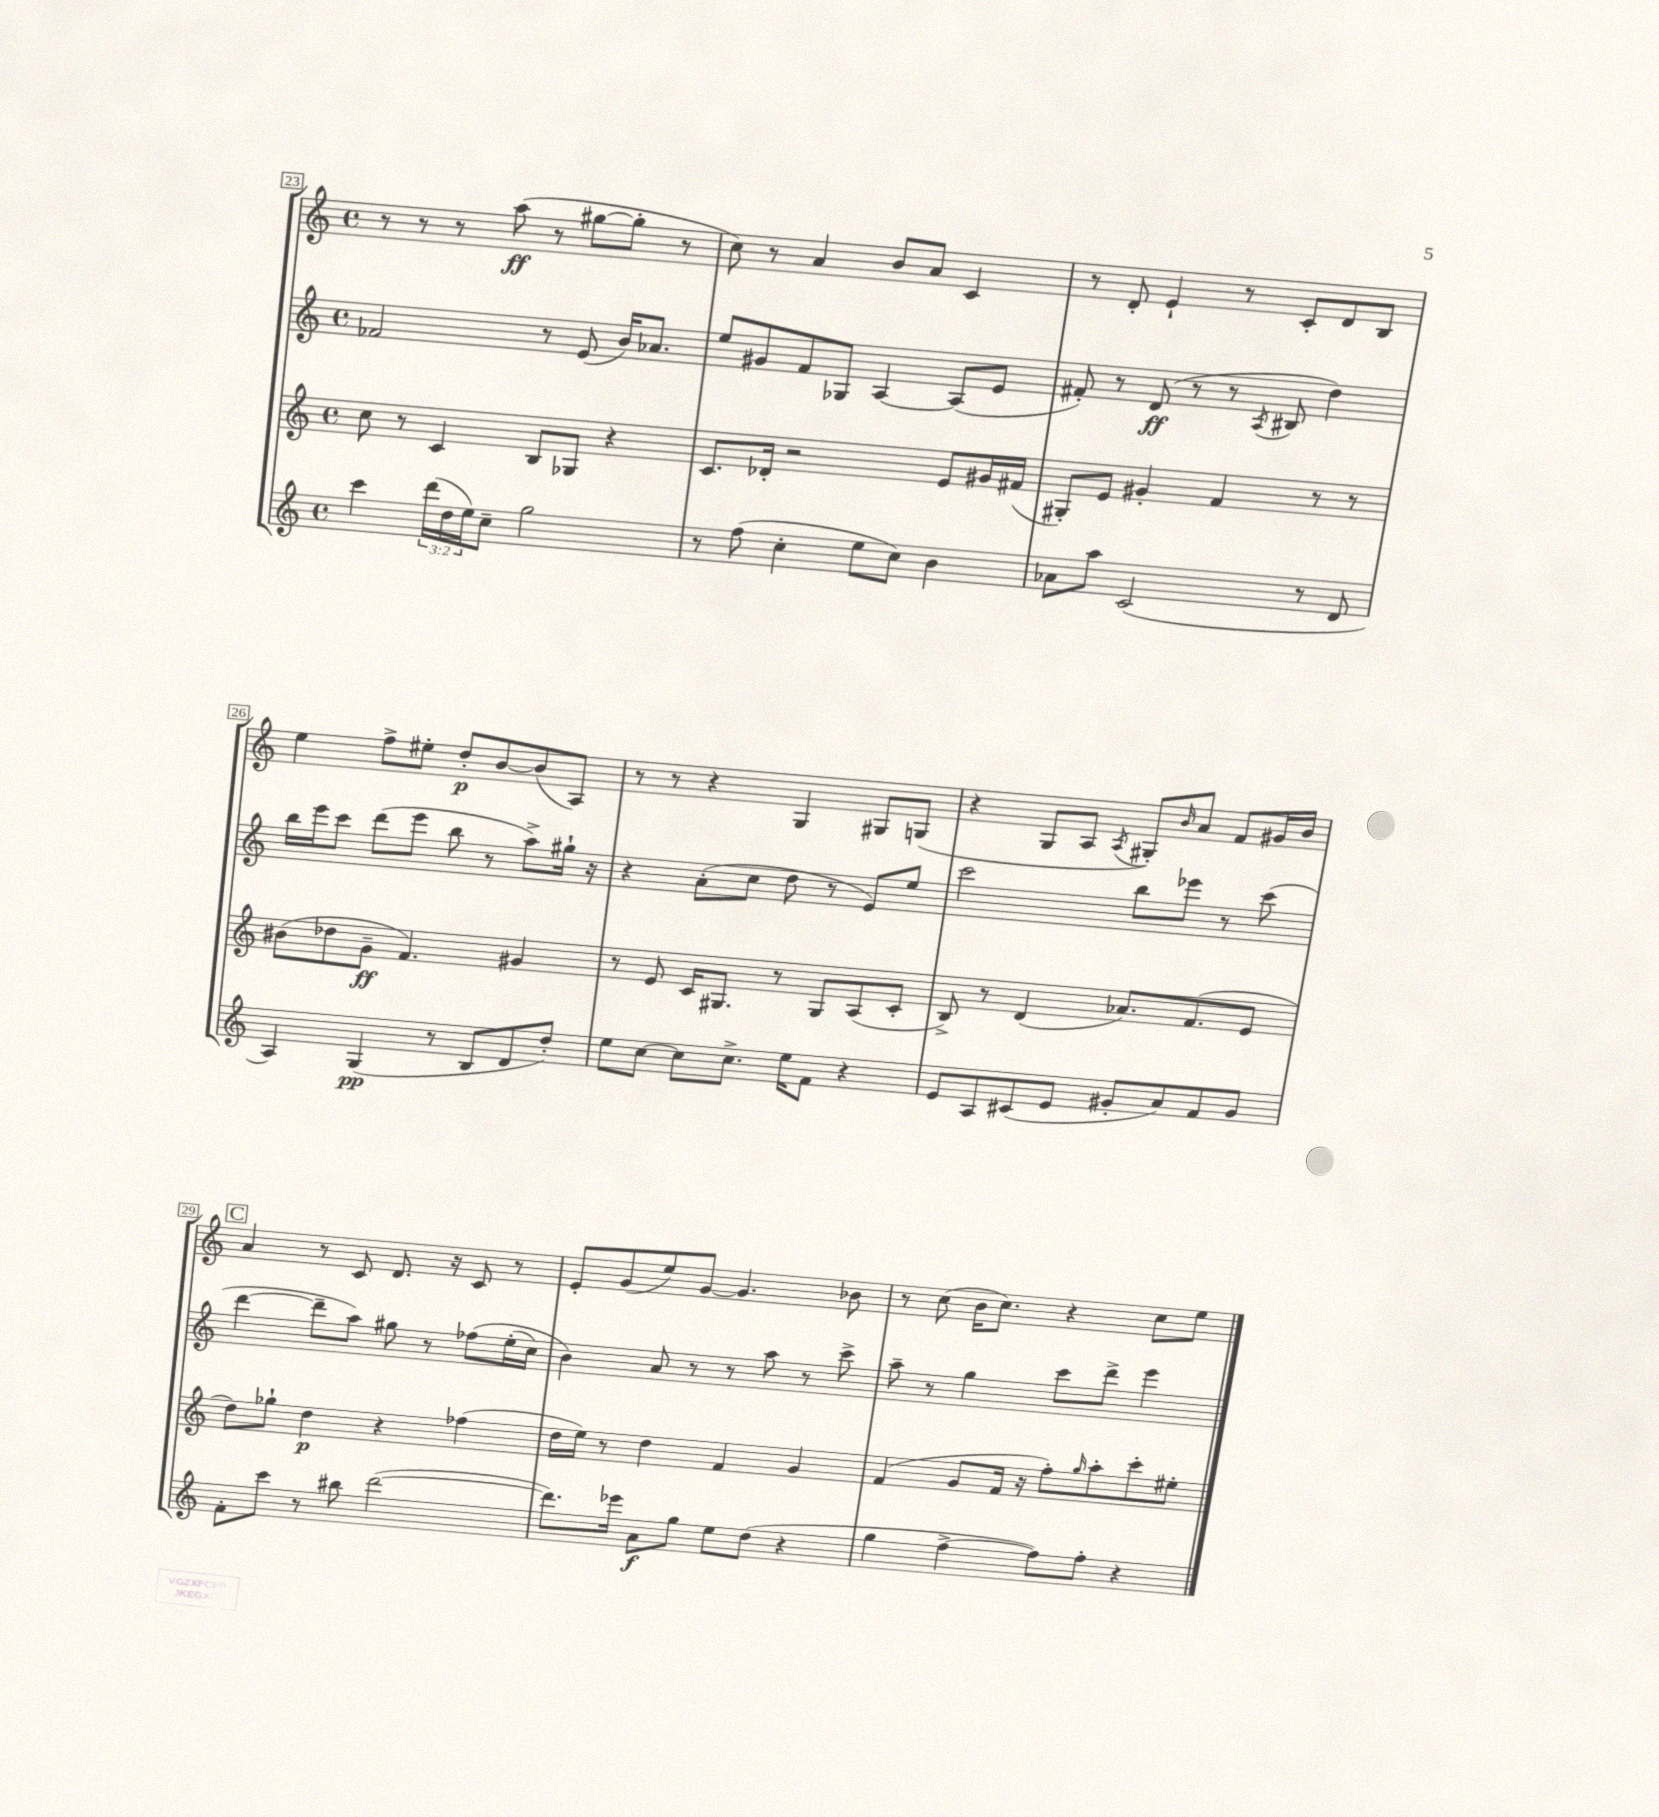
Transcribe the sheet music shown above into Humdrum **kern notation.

**kern	**dynam	**kern	**dynam	**kern	**dynam	**kern	**dynam
*part4	*part4	*part3	*part3	*part2	*part2	*part1	*part1
*staff4	*staff4	*staff3	*staff3	*staff2	*staff2	*staff1	*staff1
*clefG2	*	*clefG2	*	*clefG2	*	*clefG2	*
*k[]	*	*k[]	*	*k[]	*	*k[]	*
*M4/4	*	*M4/4	*	*M4/4	*	*M4/4	*
*met(c)	*	*met(c)	*	*met(c)	*	*met(c)	*
=23	=23	=23	=23	=23	=23	=23	=23
4ccc\	.	8cc\	.	2f-X/	.	8r	.
.	.	8r	.	.	.	8r	.
(24ddd\LL	.	4c/	.	.	.	8r	.
24dd\	.	.	.	.	.	.	.
24ee\J)	.	.	.	.	.	.	.
8cc~\J	.	.	.	.	.	(8aa\	ff
2gg\	.	8B/L	.	8r	.	8r	.
.	.	8G-X/J	.	(8e/	.	[8gg#X\L	.
.	.	4r	.	16b/KL)	.	8gg#'\J]	.
.	.	.	.	8.a-X/J	.	.	.
.	.	.	.	.	.	8r	.
=24	=24	=24	=24	=24	=24	=24	=24
8r	.	8.c/L	.	8ee/L	.	8cc\)	.
(8ff\	.	.	.	8g#X/	.	8r	.
.	.	16d-X'/Jk	.	.	.	.	.
4cc'\	.	2r	.	8f/	.	4a/	.
.	.	.	.	8G-X/J	.	.	.
8ee\L	.	.	.	[4A/	.	8b/L	.
8cc\J)	.	.	.	.	.	8a/J	.
4b\	.	8e/L	.	(8A/L]	.	4c/	.
.	.	16g#X/L	.	8e/J	.	.	.
.	.	(16f#X/JJ	.	.	.	.	.
=25	=25	=25	=25	=25	=25	=25	=25
8a-X\L	.	8G#X'/L)	.	8f#X'/)	.	8r	.
8aa\J	.	8e/J	.	8r	.	8d'/	.
(2c/	.	4g#X'/	.	(8d/	ff	4e`/	.
.	.	.	.	8r	.	.	.
.	.	4f/	.	8r	.	8r	.
.	.	.	.	8qA/	.	.	.
.	.	.	.	8B#X/	.	8c'/L	.
8r	.	8r	.	4dd\)	.	8d/	.
8d/	.	8r	.	.	.	8B/J	.
!!LO:LB:g=z
=26	=26	=26	=26	=26	=26	=26	=26
4A/)	.	(8b#X\L	.	16bb\LL	.	4ee\	.
.	.	.	.	16eee\J	.	.	.
.	.	8dd-X\	.	8ccc\J	.	.	.
(4G/	pp	8g~\J	ff	(8ddd\L	.	8ff^\L	.
.	.	4.f/)	.	8eee\J	.	8ee#X'\J	.
8r	.	.	.	8bb\	.	8dd'/L	p
8B/L	.	.	.	8r	.	[8b/	.
8d/	.	4g#X/	.	8aa^\L)	.	(8b/]	.
8dd'/J)	.	.	.	16gg#X`\Jk	.	8A/J)	.
.	.	.	.	16r	.	.	.
=27	=27	=27	=27	=27	=27	=27	=27
8ee\L	.	8r	.	4r	.	8r	.
[8cc\J	.	8e/	.	.	.	8r	.
8cc\L]	.	16c/KL	.	(8a'\L	.	4r	.
.	.	8.G#X/J	.	.	.	.	.
8.cc^\J	.	.	.	8cc\J	.	.	.
.	.	8r	.	8dd\	.	4G/	.
16ee\KL	.	.	.	.	.	.	.
8f\J	.	8G#/L	.	8r	.	.	.
4r	.	(8A/	.	8e/L)	.	8G#X/L	.
.	.	8c'/J	.	8ee/J	.	(8Gn/J	.
=28	=28	=28	=28	=28	=28	=28	=28
8e/L	.	8B^/)	.	2ccc\	.	4r	.
8A/	.	8r	.	.	.	.	.
(8c#X/	.	(4d/	.	.	.	8G/L	.
8e/J	.	.	.	.	.	8A/J	.
.	.	.	.	.	.	8qA/	.
8g#X'/L	.	8.a-X/L)	.	8bb\L	.	8G#X'/L)	.
.	.	.	.	.	.	16qqb/	.
8a/)	.	.	.	8eee-X\J	.	8a/J	.
.	.	(8.f/	.	.	.	.	.
8f/	.	.	.	8r	.	8f/L	.
8g#/J	.	8e/J	.	(8ccc\	.	16g#X/L	.
.	.	.	.	.	.	16b/JJ	.
!!LO:LB:g=z
!!LO:REH:place=s1:t=C
=29	=29	=29	=29	=29	=29	=29	=29
8f'\L	.	8dd\L)	.	[4ddd\	.	4a/	.
8ccc\J	.	8gg-X`\J	.	.	.	.	.
8r	.	4dd\	p	8ddd~\L]	.	8r	.
8bb#X\	.	.	.	8aa\J)	.	8c/	.
([2ddd\	.	4r	.	8gg#X\	.	8.d/	.
.	.	.	.	8r	.	.	.
.	.	.	.	.	.	16r	.
.	.	(4ff-X\	.	(8ff-X\L	.	8c/	.
.	.	.	.	(16ee'\L	.	8r	.
.	.	.	.	16cc\JJ)	.	.	.
=30	=30	=30	=30	=30	=30	=30	=30
8.ddd\L])	.	16dd\LL	.	4b\)	.	8e'/L	.
.	.	16ee\JJ)	.	.	.	.	.
.	.	8r	.	.	.	(8g/	.
16eee-X\Jk	.	.	.	.	.	.	.
8a\L	f	4dd\	.	8a/	.	8ee/)	.
8gg\J	.	.	.	8r	.	[8g/J	.
8ee\L	.	4f/	.	8r	.	4.g/]	.
(8dd\J	.	.	.	8aa\	.	.	.
4r	.	4g/	.	8r	.	.	.
.	.	.	.	8ccc^\	.	8b-X\	.
=31	=31	=31	=31	=31	=31	=31	=31
4gg\	.	(4f/	.	8aa~\	.	8r	.
.	.	.	.	8r	.	(8cc\	.
[4ff^\	.	8g/L	.	4gg\	.	16b\KL	.
.	.	.	.	.	.	8.cc\J)	.
.	.	16f/Jk	.	.	.	.	.
.	.	16r	.	.	.	.	.
8ff\L])	.	8ff'\L)	.	8ccc\L	.	4r	.
.	.	16qqgg/	.	.	.	.	.
8ff'\J	.	8aa'\	.	8ddd^\J	.	.	.
4r	.	8ccc'\	.	4eee\	.	8cc\L	.
.	.	8ee#X'\J	.	.	.	8ee\J	.
==	==	==	==	==	==	==	==
*-	*-	*-	*-	*-	*-	*-	*-
